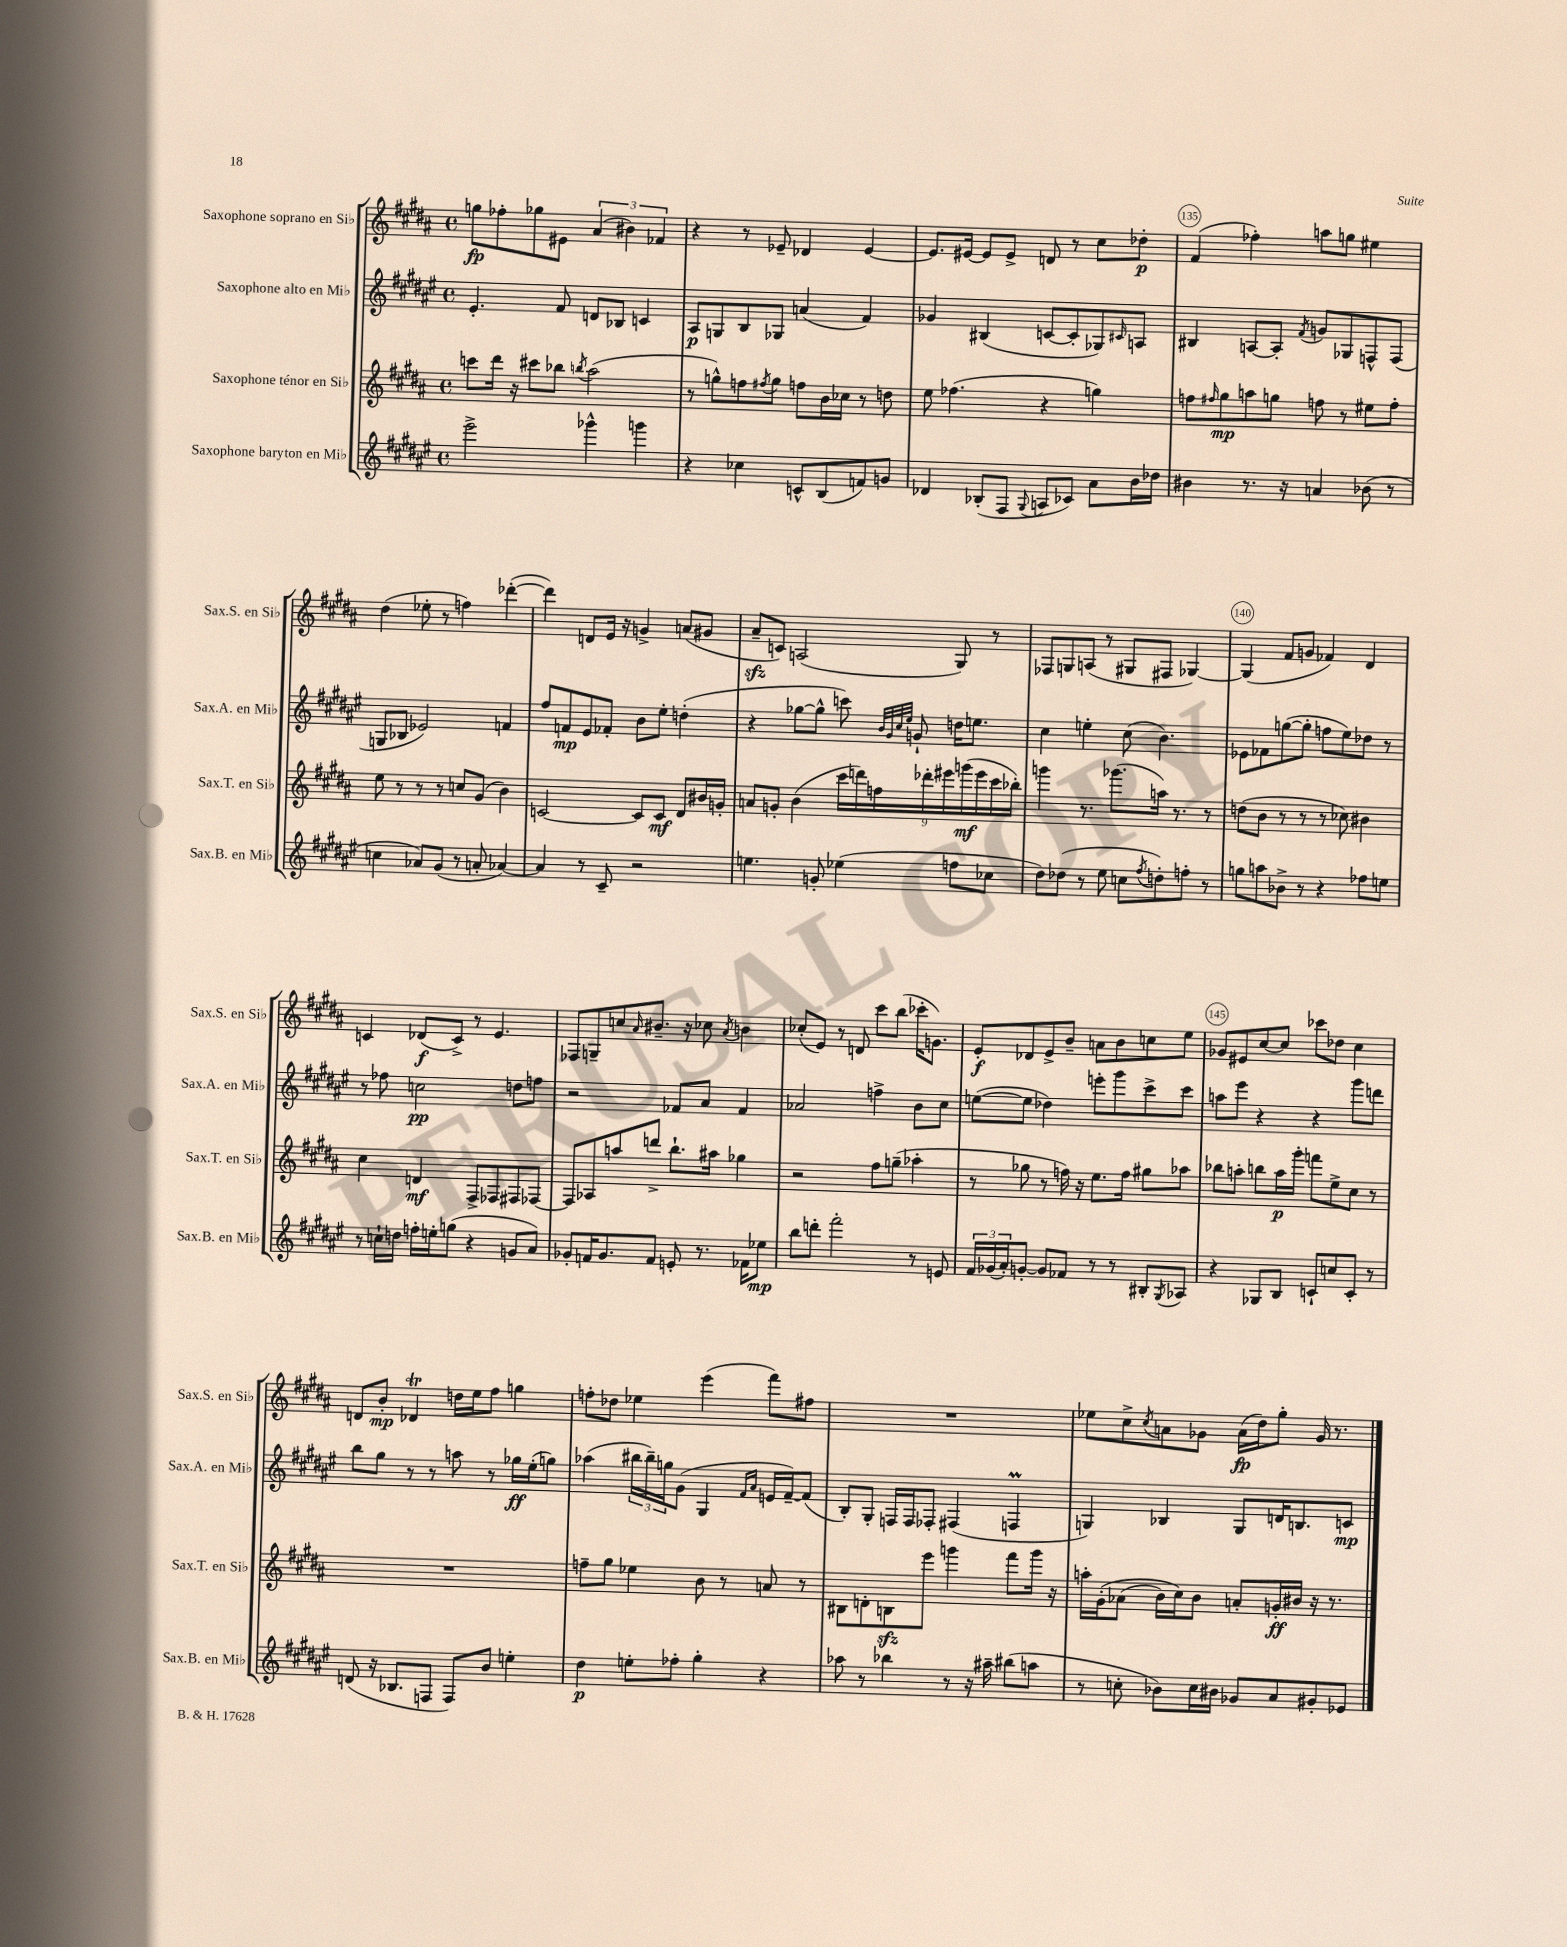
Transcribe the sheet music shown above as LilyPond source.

<<
\new StaffGroup <<
\new Staff = "s0" \with { instrumentName = "Saxophone soprano en Sib" shortInstrumentName = "Sax.S. en Sib" } {
    \clef treble \key b \major \defaultTimeSignature \time 4/4
    g''8\fp fes''8-. ges''8 eis'8 \tuplet 3/2 { ais'4( bis'4) fes'4 } |
    r4 r8 ees'8-- des'4 ees'4~ |
    ees'8. eis'16~ eis'8 eis'8-> d'8 r8 cis''8 des''8-.\p |
    fis'4( fes''4-.) a''8 g''8 eis''4 |
    dis''4( ees''8-. r8 f''4) des'''4~-.( |
    des'''4) d'8 e'16 r16 g'4-> a'8( gis'8 |
    ais'8--\sfz c'8) a2( gis8) r8 |
    fes8 g8 a8( r8 gis8 fis8 ges4~) |
    ges4( fis'8 g'8 fes'4) dis'4 |
    c'4 des'8\f( c'8->) r8 e'4. |
    fes8 g8-- c''8 \grace { ais'16 } bis'8.-- r16 ces''8 \acciaccatura { ais'8 } b'4 |
    ces''8-.( e'8) r8 d'8 cis'''8 b''8( ces'''16-. g'8.) |
    e'8-.\f des'8 e'8-> b'8-- a'8 b'8 c''8 e''8 |
    ges'8 eis'8 cis''8~ cis''8 ces'''8 des''8 cis''4 |
    d'8 b'8-.\mp des'4\trill d''16 e''16 fis''8 g''4 |
    f''8-. des''8 ees''4 e'''4( fis'''8) fis''8 |
    R1 |
    ees''8 cis''8-> \acciaccatura { cis''8 } a'8 ges'8 a'16\fp( dis''16) gis''8-. ges'16 r8. \bar "|." |
}
\new Staff = "s1" \with { instrumentName = "Saxophone alto en Mib" shortInstrumentName = "Sax.A. en Mib" } {
    \clef treble \key fis \major \defaultTimeSignature \time 4/4
    eis'4.-. fis'8 d'8 bes8 c'4 |
    ais8\p g8 b8 ges8 a'4( fis'4) |
    ges'4 bis4( c'8~ c'8-. ges8) \grace { cis'16 } a8 |
    bis4 a8~ a8-. \acciaccatura { fis'8 } g'8 ges8 f8-^ f8( |
    g8 bes8 ees'2) f'4 |
    fis''8 f'8\mp eis'8 fes'8-. b'8 eis''8-. d''4-.( |
    r4 ges''8~ ges''8-^ c'''8) \grace { b'32 gis'32 cis''32 eis''32 } g'8-! d''16 e''8. |
    cis''4 e''4-. cis''8( b'4.) |
    ees'8 fes'8 g''8~( g''8-. f''8 eis''8) des''8 r8 |
    r8 fes''8 c''2\pp d''8 f''8 |
    r2 fes'8 ais'8 fes'4 |
    aes'2 f''4-> b'8 cis''8 |
    e''8~( e''8 des''4) e'''8-. gis'''8 cis'''8-> cis'''8 |
    a''8 eis'''8 r4 r4 gis'''8 d'''8 |
    b''8 gis''8 r8 r8 a''8 r8 ges''16\ff eis''16-.( g''8) |
    aes''4( \tuplet 3/2 { bis''16 bis''16--) g''16 } gis'8( gis4 \grace { fis'16 ais'16 } e'16 fis'16~--) fis'8( |
    b8-.) gis8-. f16 f16 fes8-. fis4( f4\prall |
    g4) bes4 g8 d'16 b8. c'8\mp \bar "|." |
}
\new Staff = "s2" \with { instrumentName = "Saxophone ténor en Sib" shortInstrumentName = "Sax.T. en Sib" } {
    \clef treble \key b \major \defaultTimeSignature \time 4/4
    c'''8 dis'''16 r16 cis'''8 bes''8 \acciaccatura { b''8 } ais''2( |
    r8 g''8-^) f''8 \acciaccatura { fis''8 } g''8 f''8 b'16 ces''16 r8 d''8 |
    e''8 fes''4.( r4 g''4) |
    f''8 \grace { fis''16 } gis''8\mp a''8 g''8 f''8 r8 eis''8 f''8-. |
    e''8 r8 r8 r8 c''8 gis'8( b'4) |
    c'2~ c'8 c'8\mf dis'8 bis'16 g'16-. |
    a'8 g'8-. b'4( \tuplet 9/8 { cis'''16 d'''16) f''16 des'''16-. eis'''16 g'''16\mf( eis'''16 cis'''16 bes''16-.) } |
    g'''4 r8. ges'''8.( a''16) r8. r8 |
    d''8( b'8 r8 r8 r8 ces''8) bis'4 |
    cis''4 d'4\mf fis8-> fes8 fis8 fes8~ |
    fes8 aes8 a''8 d'''8-> b''8.-! ais''16 ges''4 |
    r2 fis''8 g''8--( aes''4-. |
    r8 ges''8 r8 f''16) r16 e''8. f''16 gis''8 aes''8 |
    bes''8 a''8-. b''8 a''16\p gis'''16-. f'''8 e''8-> cis''8 r8 |
    R1 |
    f''8-- gis''8 ees''4 b'8 r8 a'8 r8 |
    bis8 d'8-. b8\sfz e'''8 g'''4 fis'''8 g'''16 r16 |
    a''16-. gis'16-.\( aes'8( b'16) cis''16\) b'8 a'8-. g'16-.\ff bis'16 r16 r8. \bar "|." |
}
\new Staff = "s3" \with { instrumentName = "Saxophone baryton en Mib" shortInstrumentName = "Sax.B. en Mib" } {
    \clef treble \key fis \major \defaultTimeSignature \time 4/4
    eis'''2-> ges'''4-^ g'''4 |
    r4 ces''4 c'8-^ b8( f'8) g'8 |
    des'4 bes8-.( fis8 \appoggiatura { gis8 } a8 ces'8) ais'8 b'16 des''16 |
    bis'4 r8. r16 a'4 bes'8( r8 |
    c''4 aes'8) gis'8( r8 a'8-. aes'4~) |
    aes'4 r8 cis'8-- r2 |
    e''4. g'8-. ees''4( f''8 ces''8 |
    dis''8) des''8( r8 eis''8 c''8 \acciaccatura { fis''8 } d''8-.) f''8-. r8 |
    g''8 a''8 bes'8-> r8 r4 fes''8 e''8 |
    r8 c''16-! d''16 f''16-. e''16-. g''8( r4 g'8 ais'8) |
    ges'8-. f'16 ges'8. f'8 e'8-. r8. fes'16 ees''8\mp |
    b''8 d'''8-. fis'''2-. r8 e'8 |
    \tuplet 3/2 { fis'16 ges'16( ais'16-.) } g'8~-. g'8 fes'8 r8 r8 bis8-. \acciaccatura { gis8 } aes8 |
    r4 ges8 b8 c'8-! c''8 c'8-. r8 |
    d'8( r16 bes8. f8 f8) b'8 e''4-. |
    dis''4\p e''8-. fes''8-. gis''4-. r4 |
    aes''8 r8 bes''4 r8 r16 ais''16-- bis''8( a''8 |
    r8 c''8-. bes'8) c''16 bis'16 ges'8 ais'8 gis'8-. ees'8 \bar "|." |
}
>>
>>
\layout { \context { \Score currentBarNumber = #132 \override BarNumber.break-visibility = ##(#f #t #t) barNumberVisibility = #(every-nth-bar-number-visible 5) \override BarNumber.stencil = #(make-stencil-circler 0.1 0.3 ly:text-interface::print) } }
